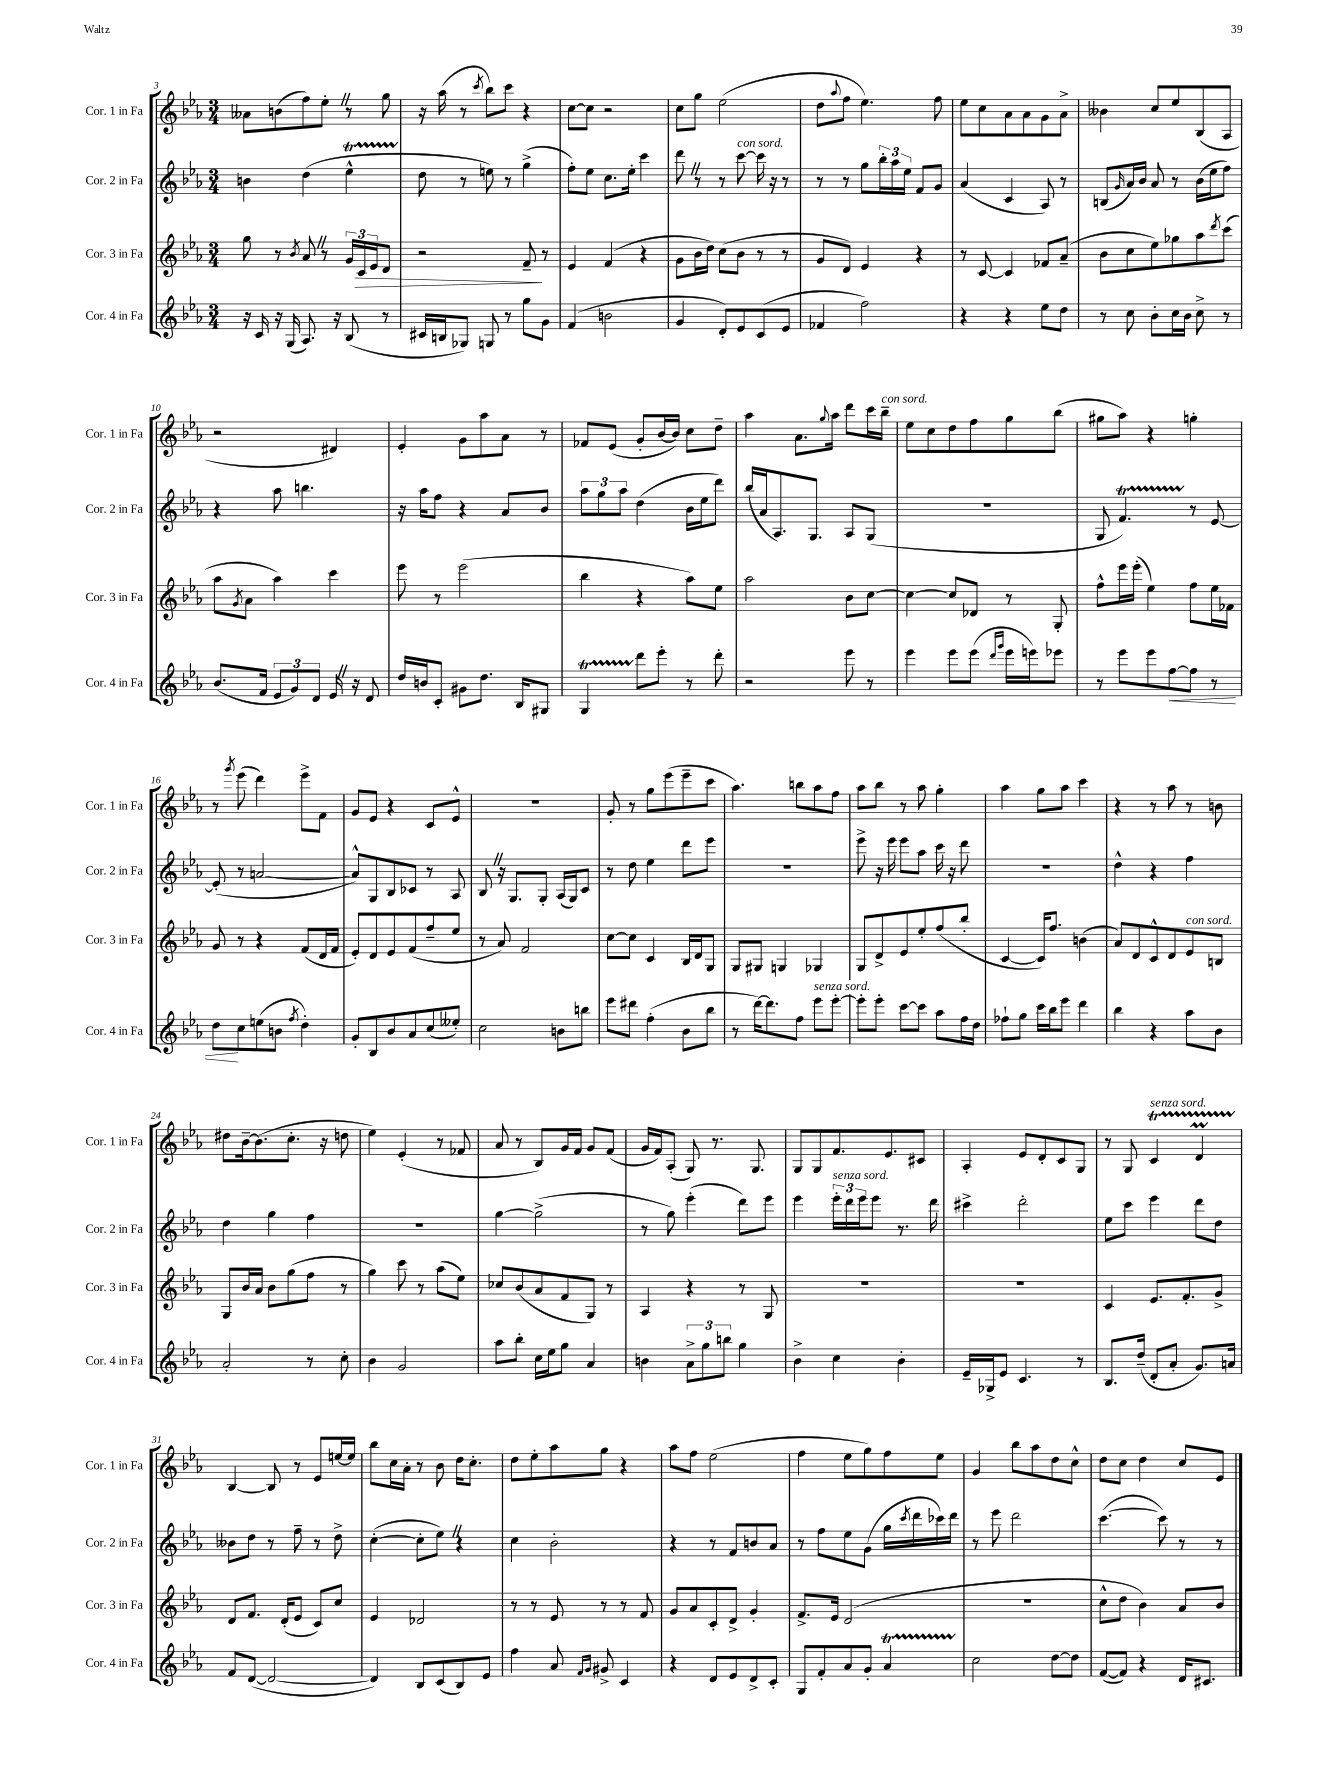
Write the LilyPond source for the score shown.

<<
\new StaffGroup <<
\new Staff = "s0" \with { instrumentName = "Cor. 1 in Fa" shortInstrumentName = "Cor. 1 in Fa" } {
    \clef treble \key ees \major \numericTimeSignature \time 3/4
    aeses'8 b'8( f''8) ees''8-. \once \override BreathingSign.text = \markup { \musicglyph "scripts.caesura.straight" } \breathe r8 g''8 |
    r16 aes''16( r8 \acciaccatura { c'''8 } bes''8) c'''8 r4 |
    c''8~ c''8 r2 |
    c''8 g''8 ees''2( |
    d''8 \appoggiatura { aes''8 } f''8 ees''4.) f''8 |
    ees''8 c''8 aes'8 aes'8 g'8 aes'8-> |
    beses'4 c''8 ees''8 bes8( aes8 |
    r2 dis'4) |
    ees'4-. g'8 aes''8 aes'8 r8 |
    fes'8 ees'8( g'8-. bes'16~ bes'16) c''8 d''8-- |
    aes''4 aes'8. \appoggiatura { g''8 } aes''16 d'''8 c'''16 bes''16--^\markup { \italic "con sord." } |
    ees''8 c''8 d''8 f''8 g''8 bes''8( |
    gis''8 aes''8) r4 g''4-. |
    r8 \acciaccatura { g'''8 } ees'''8( d'''4) ees'''8-> f'8 |
    g'8 ees'8 r4 c'8 ees'8-^ |
    R2. |
    g'8-. r8 g''8 ees'''8( ees'''8-- c'''8 |
    aes''4.) b''8 aes''8 f''8 |
    aes''8 bes''8 r8 aes''8 g''4-. |
    aes''4 g''8 aes''8 c'''4 |
    r4 r8 aes''8 r8 b'8 |
    dis''8 bes'16~-- bes'8.( c''8.-. r16 d''8 |
    ees''4) ees'4-.( r8 fes'8 |
    aes'8 r8 bes8) g'16 f'16 g'8 f'8( |
    g'16 f'16) aes8-.( g8) r8. g8. |
    g8 g8 f'8. ees'8. cis'8 |
    aes4-. ees'8 d'8-. c'8 g8 |
    r8 g8 c'4\startTrillSpan^\markup { \italic "senza sord." } d'4\prall |
    bes4~\stopTrillSpan bes8 r8 ees'8 e''16~ e''16 |
    bes''8 c''16 aes'16-. r8 bes'8 d''16 c''8.-. |
    d''8 ees''8-. aes''8 g''8 r4 |
    aes''8 f''8 ees''2( |
    f''4 ees''8 g''8) f''8 ees''8 |
    g'4 bes''8 aes''8 d''8 c''8-^ |
    d''8 c''8 d''4 c''8 ees'8 \bar "|." |
}
\new Staff = "s1" \with { instrumentName = "Cor. 2 in Fa" shortInstrumentName = "Cor. 2 in Fa" } {
    \clef treble \key ees \major \numericTimeSignature \time 3/4
    b'4 d''4( ees''4-^\startTrillSpan |
    d''8\stopTrillSpan r8 e''8) r8 g''4->( |
    f''8-.) ees''8 c''8. ees''16-. c'''4 |
    d'''8 \once \override BreathingSign.text = \markup { \musicglyph "scripts.caesura.straight" } \breathe r8 r8 c'''8~^\markup { \italic "con sord." } c'''16 r16 r8 |
    r8 r8 g''8 \tuplet 3/2 { bes''16-. aes''16 ees''16 } f'8 g'8 |
    aes'4( c'4 aes8) r8 |
    b8( \grace { g'16 } aes'16) bes'16 aes'8 r8 bes'16( ees''16 f''8) |
    r4 aes''8 b''4. |
    r16 aes''16 f''8 r4 aes'8 bes'8 |
    \tuplet 3/2 { aes''8 g''8 aes''8 } d''4( bes'16 ees''16 d'''8) |
    bes''16( aes'16 aes8.) g8. aes8 g8( |
    R2. |
    g8 f'4.\startTrillSpan) r8\stopTrillSpan ees'8~ |
    ees'8-.( r8 a'2~ |
    a'8-^) g8 bes8 ces'8 r8 aes8 |
    bes8 \once \override BreathingSign.text = \markup { \musicglyph "scripts.caesura.straight" } \breathe r16 g8. g8-. aes16( g16) c'8 |
    r8 d''8 ees''4 d'''8 ees'''8 |
    R2. |
    ees'''8-> r16 ees'''16 ees'''8 aes''8 c'''16 r16 d'''8 |
    R2. |
    d''4-^ r4 f''4 |
    d''4 g''4 f''4 |
    R2. |
    g''4~ g''2->( |
    r8 g''8) ees'''4-.( d'''8) ees'''8 |
    ees'''4 \tuplet 3/2 { ees'''16-.^\markup { \italic "senza sord." } d'''16 ees'''16 } ees'''8 r8. d'''16 |
    cis'''4-> d'''2-. |
    ees''8 c'''8 ees'''4 d'''8 d''8 |
    beses'8 d''8 r8 f''8-- r8 d''8-> |
    c''4~-.( c''8-. ees''8) \once \override BreathingSign.text = \markup { \musicglyph "scripts.caesura.straight" } \breathe r4 |
    c''4 bes'2-. |
    r4 r8 f'8 b'8 aes'8 |
    r8 f''8 ees''8 g'8( g''16 \acciaccatura { c'''8 } d'''16 ces'''16) d'''16 |
    r8 ees'''8 d'''2 |
    c'''4.~( c'''8) r8 r8 \bar "|." |
}
\new Staff = "s2" \with { instrumentName = "Cor. 3 in Fa" shortInstrumentName = "Cor. 3 in Fa" } {
    \clef treble \key ees \major \numericTimeSignature \time 3/4
    g''8 r8 \acciaccatura { bes'8 } aes'8 \once \override BreathingSign.text = \markup { \musicglyph "scripts.caesura.straight" } \breathe r8 \tuplet 3/2 { g'16 c'16\> ees'16 } d'8 |
    r2 f'8--\! r8 |
    ees'4 f'4( r4 |
    g'8 bes'16 d''16) c''8( bes'8 r8 r8 |
    g'8 d'8) ees'4 r4 |
    r8 c'8~ c'4 fes'8 aes'8--( |
    bes'8 c''8 ees''8) ges''8 aes''8 \acciaccatura { d'''8 } c'''8( |
    aes''8 \acciaccatura { g'8 } aes'8 aes''4) c'''4 |
    ees'''8 r8 ees'''2( |
    bes''4 r4 aes''8) ees''8 |
    aes''2 bes'8 c''8~ |
    c''4~ c''8 des'8 r8 g8-. |
    f''8-^ ees'''16 ees'''16-.( ees''4) f''8 ees''16 fes'16 |
    g'8 r8 r4 f'8( d'16 f'16 |
    ees'8-.) d'8 ees'8 f'8( f''8-- ees''8 |
    r8 aes'8) f'2 |
    c''8~ c''8 c'4 bes16 d'16 g8 |
    g8 gis8 g4 ges4 |
    g8 d'8-> ees'8 ees''8-. f''8( bes''8-. |
    c'4~ c'16) f''8. b'4( |
    aes'8) d'8 c'8-^ d'8 ees'8^\markup { \italic "con sord." } b8 |
    g8 bes'16 aes'16 bes'8 g''8( f''8 r8 |
    g''4) c'''8 r8 aes''8( ees''8) |
    ces''8 bes'8( aes'8 f'8 g8) r8 |
    aes4 r4 r8 g8 |
    R2. |
    R2. |
    c'4 ees'8. f'8.-. g'8-> |
    d'8 f'8. d'16-.( ees'8 c'8) c''8 |
    ees'4 des'2 |
    r8 r8 ees'8 r8 r8 f'8 |
    g'8 aes'8 c'8-. d'8-> g'4-. |
    f'8.-> ees'16 d'2( |
    R2. |
    c''8-^ d''8 bes'4) aes'8 bes'8 \bar "|." |
}
\new Staff = "s3" \with { instrumentName = "Cor. 4 in Fa" shortInstrumentName = "Cor. 4 in Fa" } {
    \clef treble \key ees \major \numericTimeSignature \time 3/4
    r16 c'16 r16 g16( aes8.) r16 bes8( r8 |
    cis'16 b16 ges8) g8 r8 g''8 g'8 |
    f'4( b'2 |
    g'4 d'8-.) ees'8 c'8( ees'8 |
    fes'4 f''2) |
    r4 r4 ees''8 d''8 |
    r8 c''8 bes'8-. c''16 bes'16 c''8-> r8 |
    bes'8.( f'16 \tuplet 3/2 { ees'8 g'8) d'8 } ees'16 \once \override BreathingSign.text = \markup { \musicglyph "scripts.caesura.straight" } \breathe r16 d'8 |
    d''16 b'16 c'8-. gis'8 d''8. bes16 gis8 |
    g4\startTrillSpan d'''8\stopTrillSpan ees'''8-. r8 d'''8-. |
    r2 ees'''8 r8 |
    ees'''4 ees'''8 ees'''8( \grace { d'''16 g'''16 } ees'''16 e'''16) ees'''8 |
    r8 ees'''8 ees'''8 f''8~\< f''8 r8 |
    d''8\! c''8 e''8( b'8 \acciaccatura { f''8 } d''4-.) |
    g'8-. bes8 bes'8 aes'8 c''8( eeses''8-.) |
    c''2 b'8 b''8 |
    ees'''8 dis'''8 f''4-.( bes'8 bes''8 |
    r8 d'''16~) d'''8. f''8 ees'''8^\markup { \italic "senza sord." } ees'''8~-. |
    ees'''8-. ees'''8-. c'''8~ c'''8 aes''8 f''16 d''16 |
    fes''8-! g''8 c'''16 bes''16 ees'''8 d'''4 |
    bes''4 r4 aes''8 bes'8 |
    aes'2-. r8 c''8-. |
    bes'4 g'2 |
    aes''8 bes''8-. c''16 ees''16 g''8 aes'4 |
    b'4 \tuplet 3/2 { aes'8-> g''8 b''8 } g''4 |
    bes'4-> c''4 bes'4-. |
    ees'16-- ges16-> ees'8 c'4. r8 |
    bes8. d''16--( d'8-. aes'8-. g'8.) a'16 |
    f'8 d'8~( d'2~ |
    d'4) bes8 c'8( bes8) ees'8 |
    f''4 aes'8 \grace { f'16 g'16 } gis'8-> c'4 |
    r4 d'8 ees'8 d'8-> c'8-. |
    g8 f'8-. aes'8 g'8-. aes'4\startTrillSpan |
    c''2\stopTrillSpan d''8~ d''8 |
    f'8~( f'8) r4 d'16 cis'8. \bar "|." |
}
>>
>>
\layout { \context { \Score currentBarNumber = #3 } }
